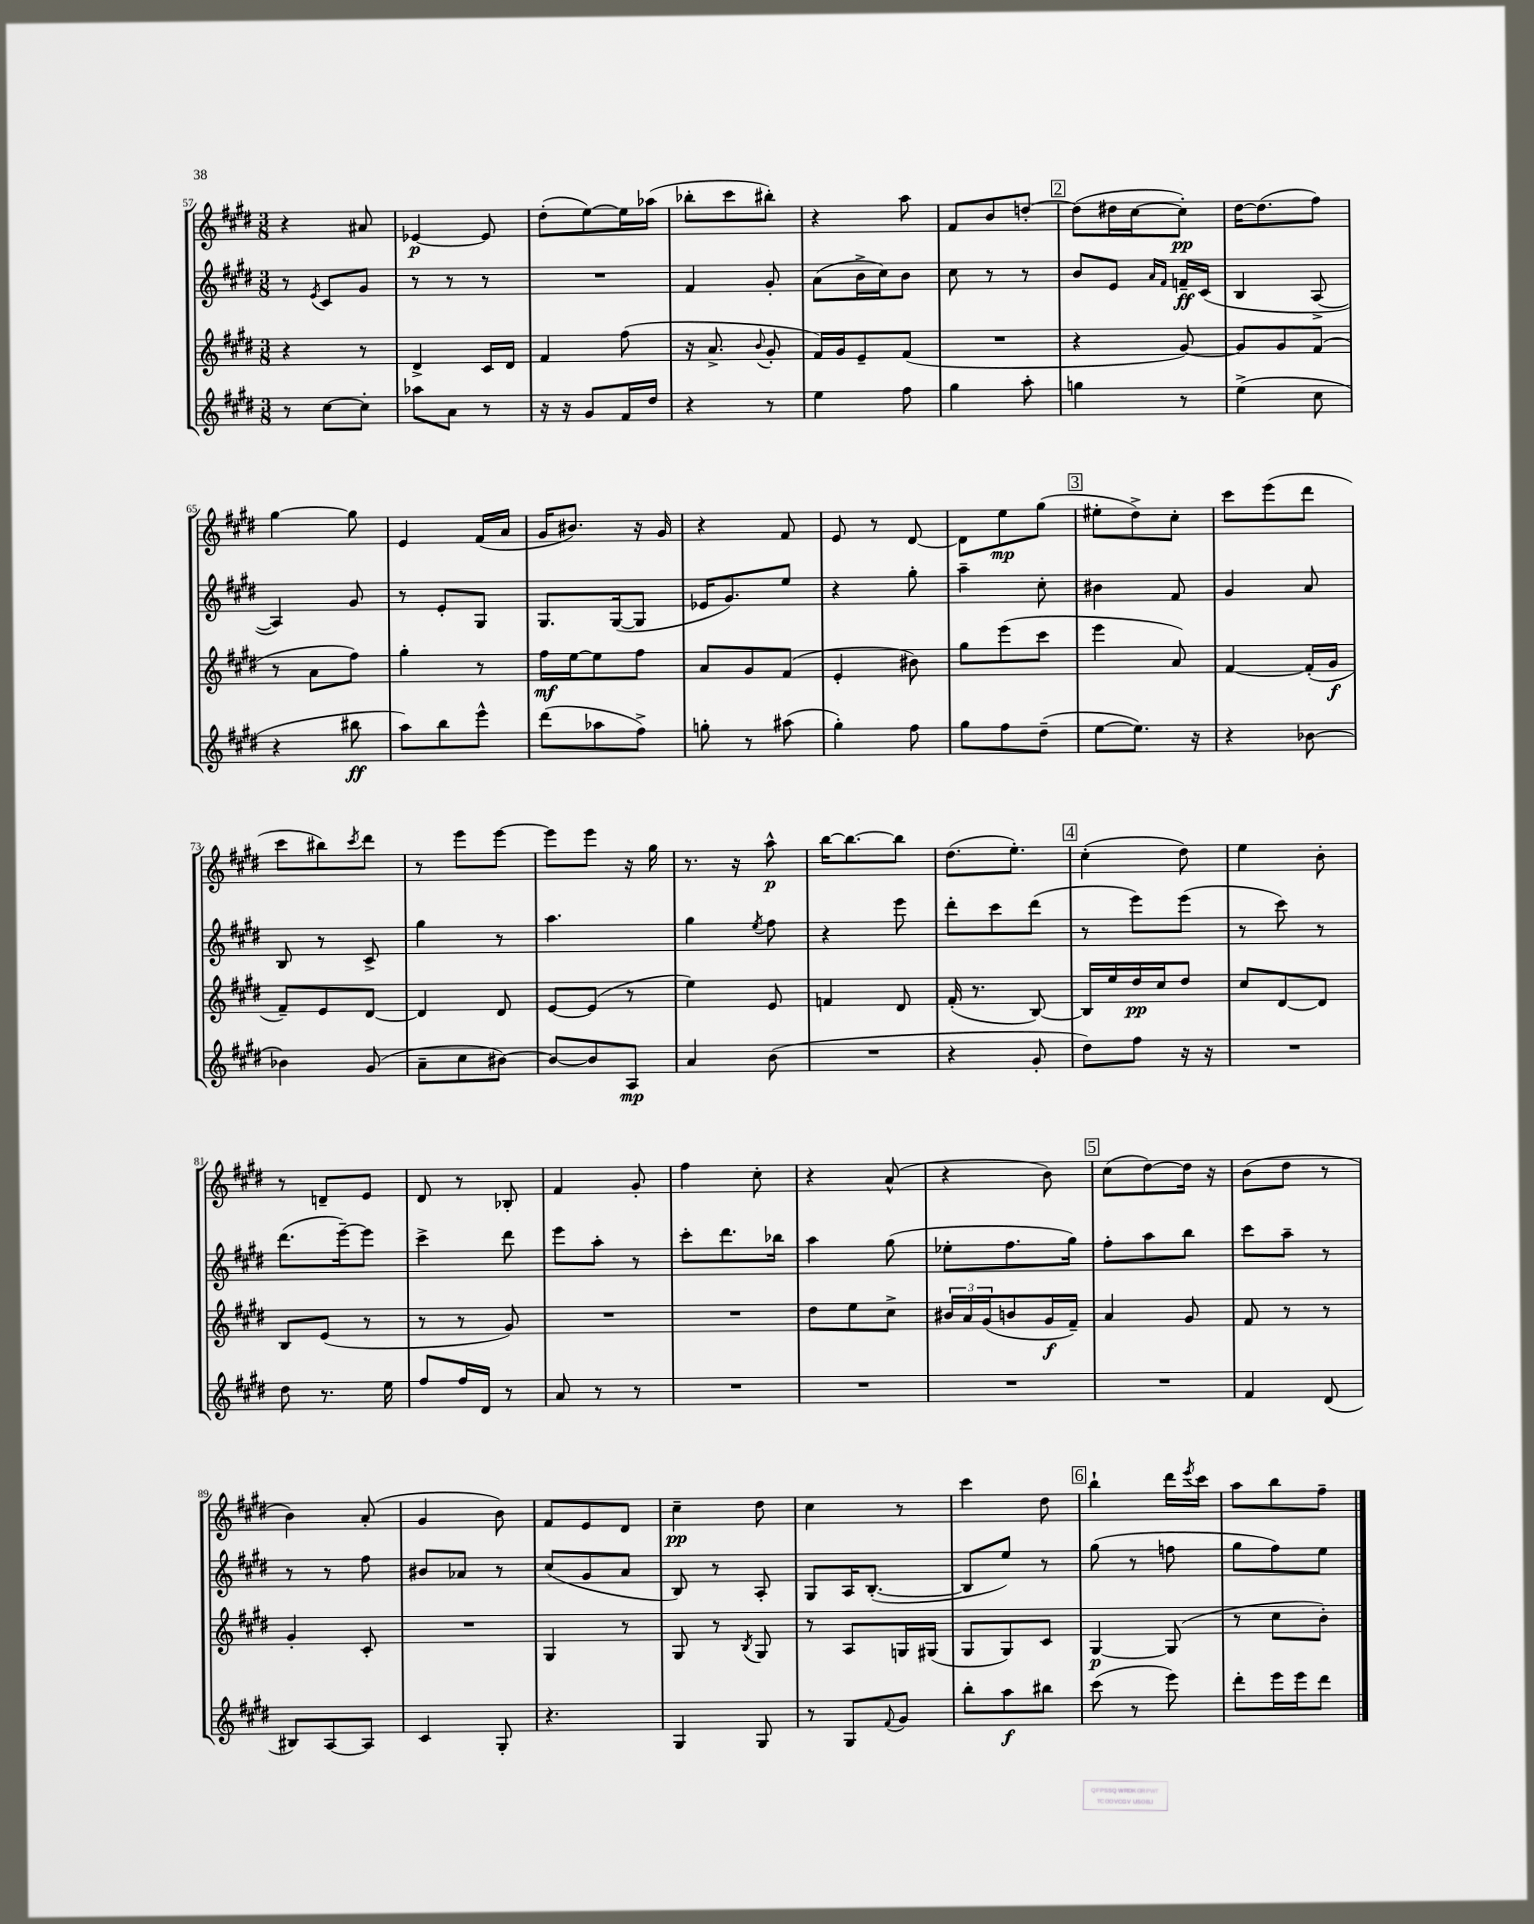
<<
\new StaffGroup <<
\new Staff = "s0" {
    \clef treble \key e \major \numericTimeSignature \time 3/8
    r4 ais'8 |
    ees'4~\p ees'8 |
    dis''8-.( e''8~) e''16 aes''16( |
    bes''8-. cis'''8 bis''8-.) |
    r4 a''8 |
    fis'8 b'8 d''8~-. |
    \mark \markup { \box "2" } d''8( dis''16 cis''16~ cis''8-.\pp) |
    dis''16~ dis''8.( fis''8) |
    gis''4~ gis''8 |
    e'4 fis'16( a'16 |
    gis'16 bis'8.) r16 gis'16 |
    r4 fis'8 |
    e'8 r8 dis'8~ |
    dis'8 e''8\mp gis''8( |
    \mark \markup { \box "3" } eis''8-. dis''8->) cis''8-. |
    cis'''8 e'''8( dis'''8 |
    cis'''8 bis''8) \acciaccatura { cis'''8 } dis'''8 |
    r8 e'''8 e'''8~ |
    e'''8 e'''8 r16 gis''16 |
    r8. r16 a''8-^\p |
    b''16~ b''8.~ b''8 |
    dis''8.( e''8.-.) |
    \mark \markup { \box "4" } cis''4-.( dis''8) |
    e''4 b'8-. |
    r8 d'8-- e'8 |
    dis'8 r8 bes8-. |
    fis'4 gis'8-. |
    fis''4 cis''8-. |
    r4 a'8-^( |
    r4 b'8) |
    \mark \markup { \box "5" } cis''8( dis''8~) dis''16 r16 |
    b'8( dis''8 r8 |
    b'4) a'8-.( |
    gis'4 b'8) |
    fis'8 e'8 dis'8 |
    cis''4--\pp dis''8 |
    cis''4 r8 |
    cis'''4 dis''8 |
    \mark \markup { \box "6" } b''4-! dis'''16 \acciaccatura { e'''8 } cis'''16 |
    a''8 b''8 fis''8-- \bar "|." |
}
\new Staff = "s1" {
    \clef treble \key e \major \numericTimeSignature \time 3/8
    r8 \acciaccatura { e'8 } cis'8 gis'8 |
    r8 r8 r8 |
    R4. |
    fis'4 gis'8-. |
    a'8( b'16-> cis''16) b'8 |
    cis''8 r8 r8 |
    \mark \markup { \box "2" } b'8 e'8 \grace { a'16 fis'16 } f'16--\ff cis'16( |
    b4 a8~-> |
    a4) gis'8 |
    r8 e'8-. gis8 |
    gis8. gis16~( gis8 |
    ees'16 gis'8.) e''8 |
    r4 gis''8-. |
    a''4-- cis''8-. |
    \mark \markup { \box "3" } bis'4 fis'8 |
    gis'4 a'8 |
    b8 r8 cis'8-> |
    gis''4 r8 |
    a''4. |
    gis''4 \acciaccatura { e''8 } fis''8 |
    r4 e'''8 |
    dis'''8-. cis'''8 dis'''8( |
    \mark \markup { \box "4" } r8 e'''8) e'''8( |
    r8 cis'''8) r8 |
    dis'''8.( e'''16~--) e'''8 |
    cis'''4-> dis'''8 |
    e'''8 a''8-. r8 |
    cis'''8-. dis'''8. bes''16 |
    a''4 gis''8( |
    ees''8-. fis''8. gis''16) |
    \mark \markup { \box "5" } fis''8-. a''8 b''8 |
    cis'''8 a''8-- r8 |
    r8 r8 fis''8 |
    bis'8 aes'8 r8 |
    cis''8( gis'8 a'8 |
    b8) r8 a8-. |
    gis8 a16 b8.~-.( |
    b8 e''8) r8 |
    \mark \markup { \box "6" } gis''8( r8 f''8 |
    gis''8 fis''8) e''8 \bar "|." |
}
\new Staff = "s2" {
    \clef treble \key e \major \numericTimeSignature \time 3/8
    r4 r8 |
    dis'4-> cis'16 dis'16 |
    fis'4 fis''8( |
    r16 a'8.-> \appoggiatura { b'8 } gis'8-. |
    fis'16) gis'16 e'8-- fis'8( |
    R4. |
    \mark \markup { \box "2" } r4 gis'8~) |
    gis'8 gis'8 fis'8( |
    r8 a'8 fis''8) |
    gis''4-. r8 |
    fis''16\mf e''16~ e''8 fis''8 |
    a'8 gis'8 fis'8( |
    e'4-. bis'8) |
    gis''8 e'''8( cis'''8 |
    \mark \markup { \box "3" } e'''4 a'8) |
    fis'4~ fis'16-.( gis'16\f |
    fis'8--) e'8 dis'8~ |
    dis'4 dis'8 |
    e'8~ e'8( r8 |
    e''4) e'8 |
    f'4 dis'8 |
    fis'16-.( r8. b8~) |
    \mark \markup { \box "4" } b16 e''16 dis''16\pp cis''16 dis''8 |
    cis''8 dis'8~ dis'8 |
    b8 e'8( r8 |
    r8 r8 gis'8) |
    R4. |
    R4. |
    dis''8 e''8 cis''8-> |
    \tuplet 3/2 { bis'16 a'16 gis'16( } b'8 gis'16\f fis'16--) |
    \mark \markup { \box "5" } a'4 gis'8 |
    fis'8 r8 r8 |
    gis'4-. cis'8-. |
    R4. |
    gis4 r8 |
    gis8 r8 \acciaccatura { b8 } gis8 |
    r8 a8 g16 gis16( |
    gis8 gis8) cis'8 |
    \mark \markup { \box "6" } gis4~\p gis8( |
    r8 cis''8 b'8-.) \bar "|." |
}
\new Staff = "s3" {
    \clef treble \key e \major \numericTimeSignature \time 3/8
    r8 cis''8~ cis''8-. |
    aes''8 a'8 r8 |
    r16 r16 gis'8 fis'16 dis''16 |
    r4 r8 |
    e''4 fis''8 |
    gis''4 a''8-. |
    \mark \markup { \box "2" } g''4 r8 |
    e''4->( cis''8 |
    r4 bis''8\ff |
    a''8) b''8 e'''8-^ |
    dis'''8( aes''8 fis''8->) |
    g''8-. r8 ais''8( |
    gis''4-.) fis''8 |
    gis''8 fis''8 dis''8--( |
    \mark \markup { \box "3" } e''8~ e''8.) r16 |
    r4 bes'8~ |
    bes'4 gis'8( |
    a'8-- cis''8 bis'8~) |
    bis'8~ bis'8 a8\mp |
    a'4 b'8( |
    R4. |
    r4 gis'8-. |
    \mark \markup { \box "4" } dis''8) fis''8 r16 r16 |
    R4. |
    dis''8 r8. e''16 |
    fis''8 fis''16 dis'16 r8 |
    a'8 r8 r8 |
    R4. |
    R4. |
    R4. |
    \mark \markup { \box "5" } R4. |
    fis'4 dis'8( |
    bis8) a8~ a8 |
    cis'4 gis8-. |
    r4. |
    gis4 gis8 |
    r8 gis8 \appoggiatura { fis'8 } gis'8 |
    b''8-. a''8\f bis''8 |
    \mark \markup { \box "6" } cis'''8( r8 e'''8) |
    dis'''8-. e'''16 e'''16 dis'''8 \bar "|." |
}
>>
>>
\layout { \context { \Score currentBarNumber = #57 } }
